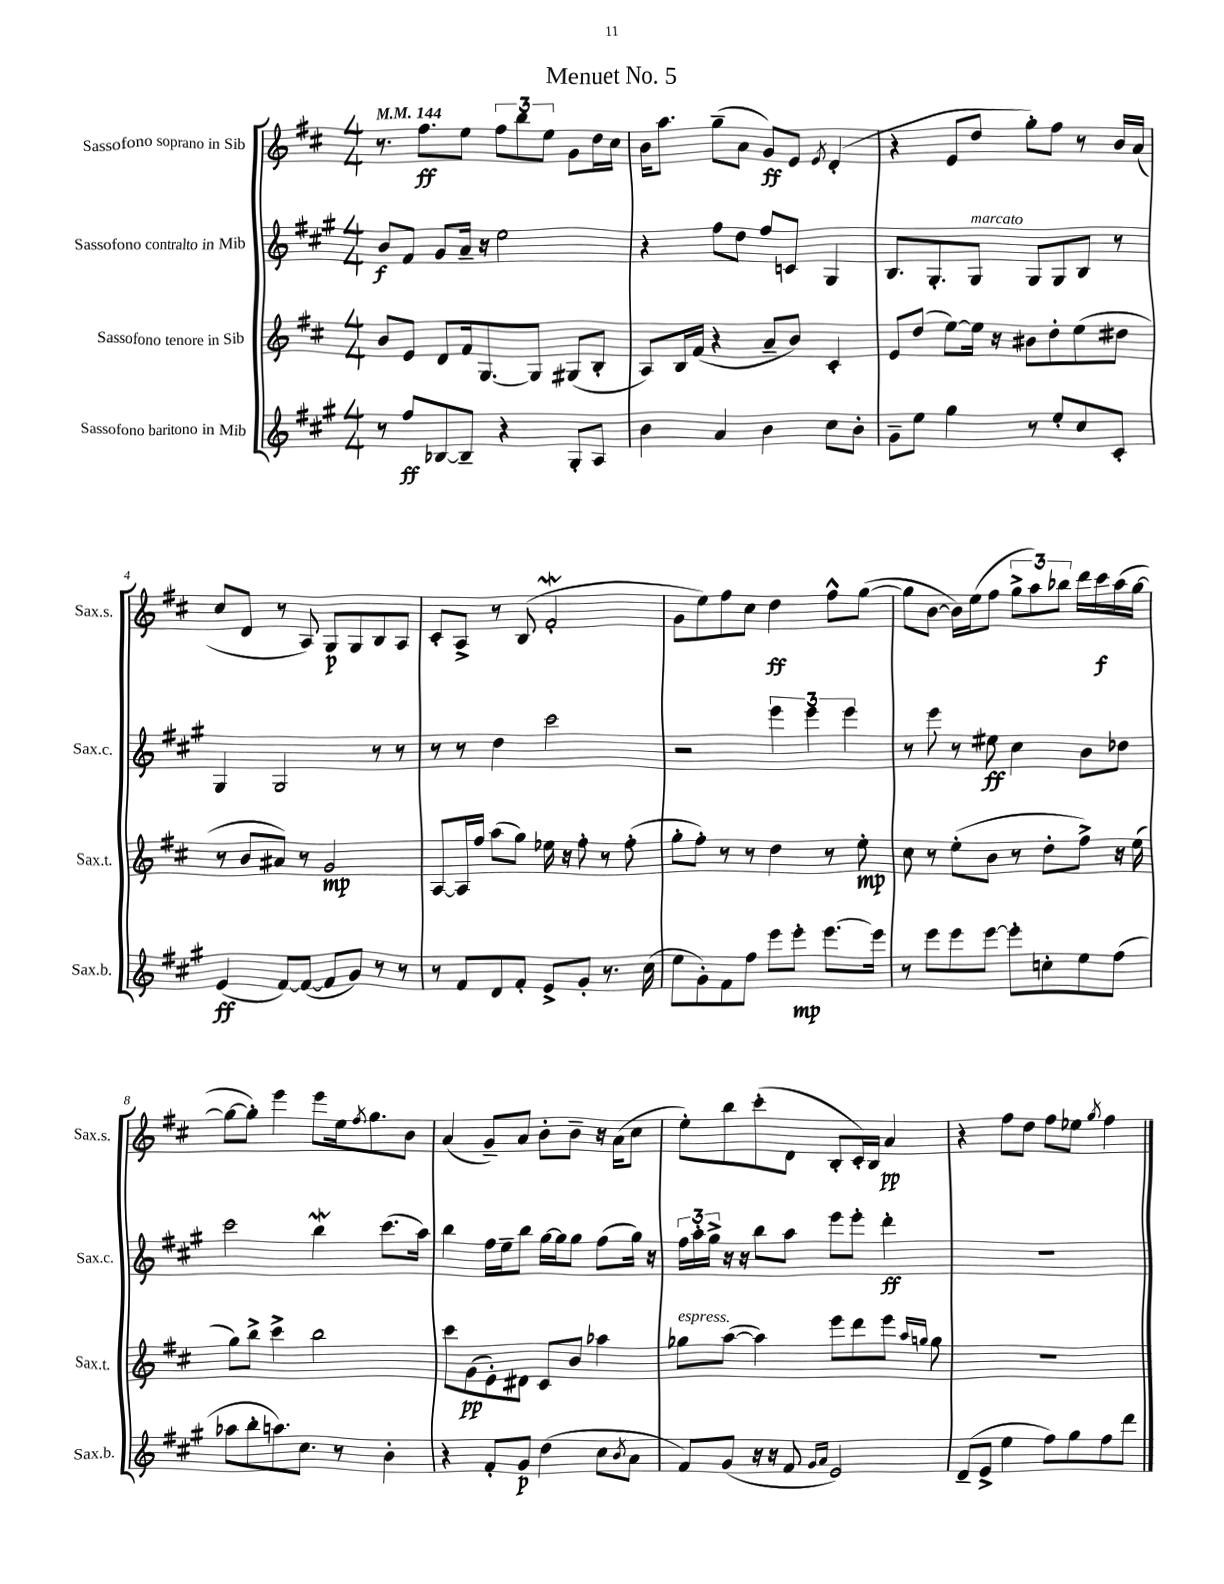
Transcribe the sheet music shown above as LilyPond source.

\header { title = "Menuet No. 5" }
<<
\new StaffGroup <<
\new Staff = "s0" \with { instrumentName = "Sassofono soprano in Sib" shortInstrumentName = "Sax.s." } {
    \clef treble \key d \major \numericTimeSignature \time 4/4 \tempo 4 = 144
    r8. fis''8.\ff e''8 \tuplet 3/2 { fis''8 b''8 e''8 } g'8 d''16 cis''16 |
    b'16 a''8. g''8--( a'8 g'8\ff) e'8 \acciaccatura { e'8 } d'4-.( |
    r4 e'8 d''8 g''8-.) fis''8 r8 b'16 a'16( |
    cis''8 d'8 r8 a8) g8\p g8 b8 a8 |
    cis'8-. a8-> r8 b8( fis'2-.\mordent |
    g'8 e''8) fis''8 cis''8 d''4\ff fis''8-^ g''8~( |
    g''8 b'8~ b'16) e''16( fis''8 \tuplet 3/2 { g''8-> a''8) bes''8 } d'''16 cis'''16\f a''16( g''16~ |
    g''8~ g''8-.) e'''4 e'''8 e''16 \acciaccatura { fis''8 } g''8. b'8 |
    a'4( g'8--) a'8 b'8-. b'8-- r16 a'16( cis''8 |
    e''8-.) b''8 cis'''8-.( d'8 b8-. cis'16-.) b16 a'4\pp |
    r4 fis''8 d''8 fis''8 ees''8 \acciaccatura { g''8 } fis''4 \bar "|." |
}
\new Staff = "s1" \with { instrumentName = "Sassofono contralto in Mib" shortInstrumentName = "Sax.c." } {
    \clef treble \key a \major \numericTimeSignature \time 4/4
    b'8\f fis'8 gis'8 a'16-- r16 e''2 |
    r4 fis''8 d''8 fis''8 c'8 gis4 |
    b8. gis8.-. gis8^\markup { \italic "marcato" } gis8 gis8 b8 r8 |
    gis4 gis2 r8 r8 |
    r8 r8 d''4 cis'''2 |
    r2 \tuplet 3/2 { e'''4 e'''4 e'''4 } |
    r8 e'''8 r8 eis''8\ff cis''4 b'8 des''8 |
    cis'''2 b''4\mordent cis'''8.( a''16) |
    b''4 fis''16 e''16-- b''8 gis''16~ gis''16 gis''8 fis''8( gis''16) r16 |
    \tuplet 3/2 { fis''16 a''16-. gis''16-> } r16 r16 b''8 a''8 e'''8 e'''8-. d'''4-.\ff |
    R1 \bar "|." |
}
\new Staff = "s2" \with { instrumentName = "Sassofono tenore in Sib" shortInstrumentName = "Sax.t." } {
    \clef treble \key d \major \numericTimeSignature \time 4/4
    b'8 e'8 d'8 fis'16 g8.~ g8 gis8( b8-. |
    a8) b16 fis'16( r4 a'8-- b'8) cis'4-. |
    e'8 d''8( e''8~) e''16 r16 bis'8 d''8-. e''8( dis''8 |
    r8 b'8 ais'8) r8 g'2\mp |
    a8~ a16 fis''16 a''8( g''8) ees''16 r16 fis''8-. r8 fis''8-.( |
    g''8-. fis''8-.) r8 r8 d''4 r8 e''8-.\mp |
    cis''8 r8 e''8-.( b'8 r8 d''8-. fis''8->) r16 e''16( |
    g''8) b''8-> cis'''4-> b''2 |
    cis'''8 g'8\pp( e'8-.) dis'8 cis'8 b'8 aes''4 |
    ges''8^\markup { \italic "espress." } a''8~( a''4) e'''8 d'''8 e'''8 \grace { a''16 g''16 } g''8 |
    R1 \bar "|." |
}
\new Staff = "s3" \with { instrumentName = "Sassofono baritono in Mib" shortInstrumentName = "Sax.b." } {
    \clef treble \key a \major \numericTimeSignature \time 4/4
    r8 fis''8\ff bes8~ bes8-- r4 gis8-. a8 |
    b'4 a'4 b'4 cis''8 b'8-. |
    gis'8-- e''8 gis''4 r8 e''8-. cis''8 cis'8-. |
    e'4\ff( fis'8~) fis'8~( fis'8 gis'8) r8 r8 |
    r8 fis'8 d'8 fis'8-. e'8-> gis'8-. r8. cis''16( |
    e''8 gis'8-.) fis'8 fis''8 e'''8 e'''8-.\mp e'''8.~ e'''16 |
    r8 e'''8 e'''8 e'''8~ e'''8-. c''8-. e''8 fis''8( |
    aes''8 b''8-. a''8.) cis''8. r8 b'4-. |
    r4 fis'8-. gis'8\p d''4( cis''8 \acciaccatura { b'8 } a'8 |
    fis'8) gis'8( r16 r16 fis'8 \grace { gis'16 a'16 } e'2) |
    d'8--( e'8-> e''4 fis''8) gis''8 fis''8 d'''8 \bar "|." |
}
>>
>>
